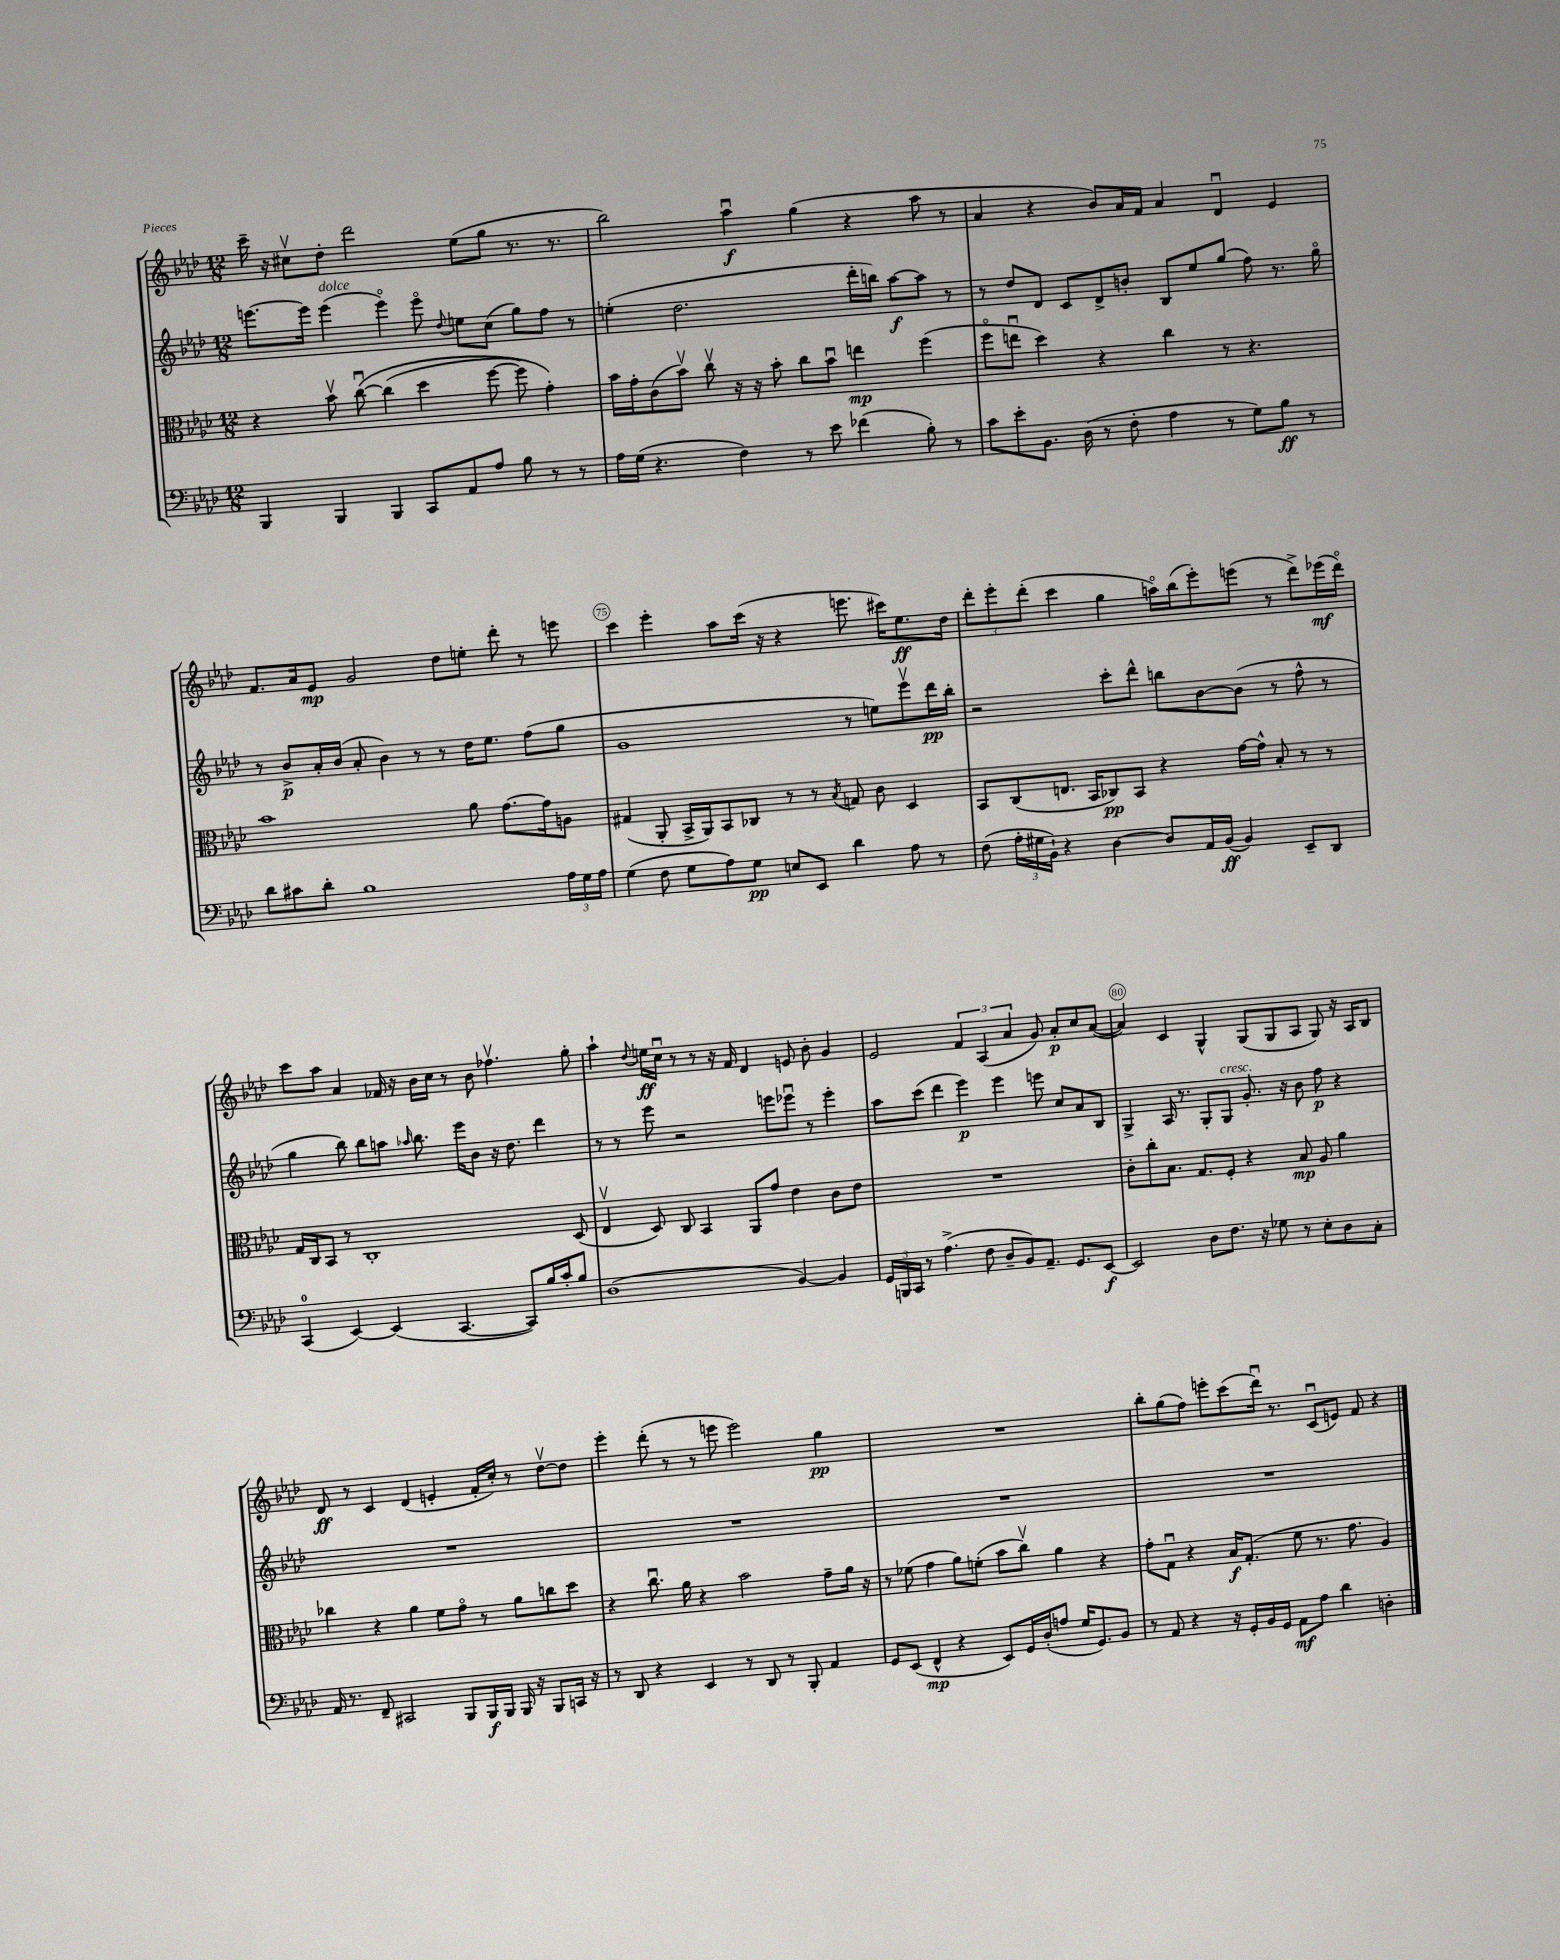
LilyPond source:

<<
\new StaffGroup <<
\new Staff = "s0" {
    \clef treble \key aes \major \numericTimeSignature \time 12/8
    \autoBeamOff c'''16-- r16 cis''8[\upbow des''8]-. des'''2 ees''8[( g''8] r8. r8. |
    bes''2) aes''4\downbow\f g''4( r4 aes''8 r8 |
    aes'4 r4 bes'8[) aes'16 f'16] aes'4 des'4\downbow ees'4 |
    f'8.[ aes'16 ees'8]\mp g'2 des''8[ e''8]-. des'''8-. r8 e'''8 |
    c'''4 ees'''4-. aes''8[ c'''16]( r16 r4 e'''8. cis'''16[) ees''8.\ff des''16] |
    \tuplet 3/2 { des'''8[-. ees'''8-. des'''8]-.( } c'''4 g''4 a''16[\flageolet) bes''16( ees'''8-.) e'''8]( r8 des'''8[->) ees'''16\mf( des'''16]\flageolet) |
    c'''8[ aes''8] aes'4 fes'16 r16 bes'16[ c''16] r8 bes'8 fes''4.\upbow g''8-. |
    aes''4-! \appoggiatura { des''8 } e''16[\ff c''16]\downbow r8 r8 r16 f'16 des'4 e'8 bes'8-. g'4 |
    ees'2 \tuplet 3/2 { f'4 aes4( aes'4 } g'8) aes'8[-.\p c''8 aes'8]~( |
    aes'4) c'4 g4-^ g8[( g8 aes8] g8) r16 aes16[ bes8] |
    des'8\ff r8 c'4 des'4( e'4-. f'16[-. c''16]-.) r8 des''8[~\upbow des''8] |
    ees'''4-. des'''8-.( r8 r8 e'''8 e'''2) g''4\pp |
    R1. |
    bes''8[-. g''8( f''8]) e'''8[-. c'''8( des'''16]\downbow) r8. c'8[\downbow( e'8]) f'8 r4 \bar "|." |
}
\new Staff = "s1" {
    \clef treble \key aes \major \numericTimeSignature \time 12/8
    \autoBeamOff e'''8.[~ e'''16] e'''4^\markup { \italic "dolce" }( e'''4\flageolet) e'''8\flageolet \appoggiatura { des''8 } e''8[ c''8]( g''8[) f''8] r8 |
    e''4-.( des''2. des'''16[-. b''16]) aes''8[~\f aes''8] r8 |
    r8 des''8[ des'8] c'8[ des'8-> b'8]-. bes8[ ees''8 g''8]( f''8) r8. g''16\flageolet |
    r8 bes'8[->\p aes'16-. bes'16]( aes'8-. bes'4) r8 r8 des''16[ ees''8.] f''8[( g''8] |
    g'1 r8 e''8[) ees'''8\upbow des'''16\pp bes''16]-. |
    r2 c'''8[-. des'''8]-^ b''8[ bes'8~ bes'8]( r8 f''8-^ r8 |
    g''4 bes''8) bes''8[ a''8] \grace { aes''16 } bes''8. ees'''16[ bes'8] r16 des''8. des'''4 |
    r8 r8 ees'''8 r2 e'''8[ ees'''8]\downbow r8 ees'''4-. |
    aes''8[ c'''8]( des'''4 ees'''4\p) ees'''4 e'''8 c''8[ aes'8 bes8] |
    g4-> aes16 r8. g8[-. g8]^\markup { \italic "cresc." } g'8.-. r16 bes'8 f''8\p r4 |
    R1. |
    R1. |
    R1. |
    R1. \bar "|." |
}
\new Staff = "s2" {
    \clef alto \key aes \major \numericTimeSignature \time 12/8
    \autoBeamOff r4 bes'8\upbow c''8~\downbow\( c''4( des''4 f''8~ f''8) g'4-.\) |
    bes'16[ g'16-. c'8( bes'8]\upbow) c''8\upbow r16 r16 bes'8-. c''8[ bes'8]\downbow e''4\mp f''4( |
    f''8[\flageolet e''8]\downbow des''4) r4 c''4 r8 r4. |
    bes'1 aes'8 g'8.[~ g'16 a8] |
    gis4( aes,8-. bes,16[-> aes,16) bes,8 ces8] r8 r8 \acciaccatura { bes8 } g8 c'8 des4 |
    bes,8[ c8( e8.] bes,16[ ces8\pp) bes,8] r4 g'16[~ g'16]-^ bes8-. r8 r8 |
    g16[ c16 bes,8] r8 c1-. des8( |
    ees4\upbow des8) c8 bes,4 aes,8[ g'8] ees'4 c'8[ ees'8] |
    R1. |
    c'8[-. c''8-. bes8.] g8.[ f8]-. r4 bes8\mp aes8 aes'4 |
    ces''4 r4 aes'4 f'8[ g'8]\flageolet r8 aes'8[ c''8 des''8] |
    r4 c''8.\downbow aes'16 r4 bes'2 g'8[-- aes'16] r16 |
    r8 fes'8( g'4 aes'8[) f'8]-.( bes'8[ c''8]\upbow) aes'4 r4 |
    g'8[-. g8]\downbow r4 bes16[\f g8.]-.( f'8 r8. g'8. aes4) \bar "|." |
}
\new Staff = "s3" {
    \clef bass \key aes \major \numericTimeSignature \time 12/8
    \autoBeamOff bes,,4 bes,,4 bes,,4 c,8[ aes,8 aes8] bes8 r8 r8 |
    aes16[ g16]( r4. f4) r8 ees'8 fes'4( bes8-.) r8 |
    c'8[ ees'8-. bes,8.] des16( r8 f8-. aes4 r8 g8[) bes8]\ff r8 |
    des'8[ cis'8 des'8]-. bes1 \tuplet 3/2 { aes16[ g16 aes16] } |
    g4( f8 g8[ aes8) g8]\pp e8[ ees,8] des'4 aes8 r8 |
    f8( \tuplet 3/2 { aes16[-. gis16 bes,16]-!) } r4 des4~ des8[ aes,16 bes,16]\ff( bes,4) ees,8[-- des,8] |
    c,4-0( ees,4~) ees,4( c,4.~ c,8[) bes16 c'16-. bes8] |
    des1( bes,4~) bes,4 |
    \tuplet 3/2 { g,16[ b,,16 c,16] } r8 aes4.->( f8 des8[-- bes,8) aes,8.]-- g,8.[ ees,8]~\f |
    ees,2 des8[ f8.] r16 ges8 r8 ees8[-. des8 c8]-. |
    aes,16 r8. f,8-- cis,2 bes,,8[ bes,,16\f bes,,16] bes,,16 r16 bes,,8[ c,16] r16 |
    r8 des,8 r4 ees,4 r8 des,8 r8 bes,,8-. aes,4 |
    g,8[ ees,8]( f,4-^\mp r4 ees,8[) g,16 des16-.( a8] g16[ g,8.) bes,8] |
    r8 aes,8 r4 r16 g,16[-. bes,16 g,16] aes,8[\mf aes8] des'4 d4-. \bar "|." |
}
>>
>>
\layout { \context { \Score currentBarNumber = #71 \override BarNumber.break-visibility = ##(#f #t #t) barNumberVisibility = #(every-nth-bar-number-visible 5) \override BarNumber.stencil = #(make-stencil-circler 0.1 0.3 ly:text-interface::print) } }
